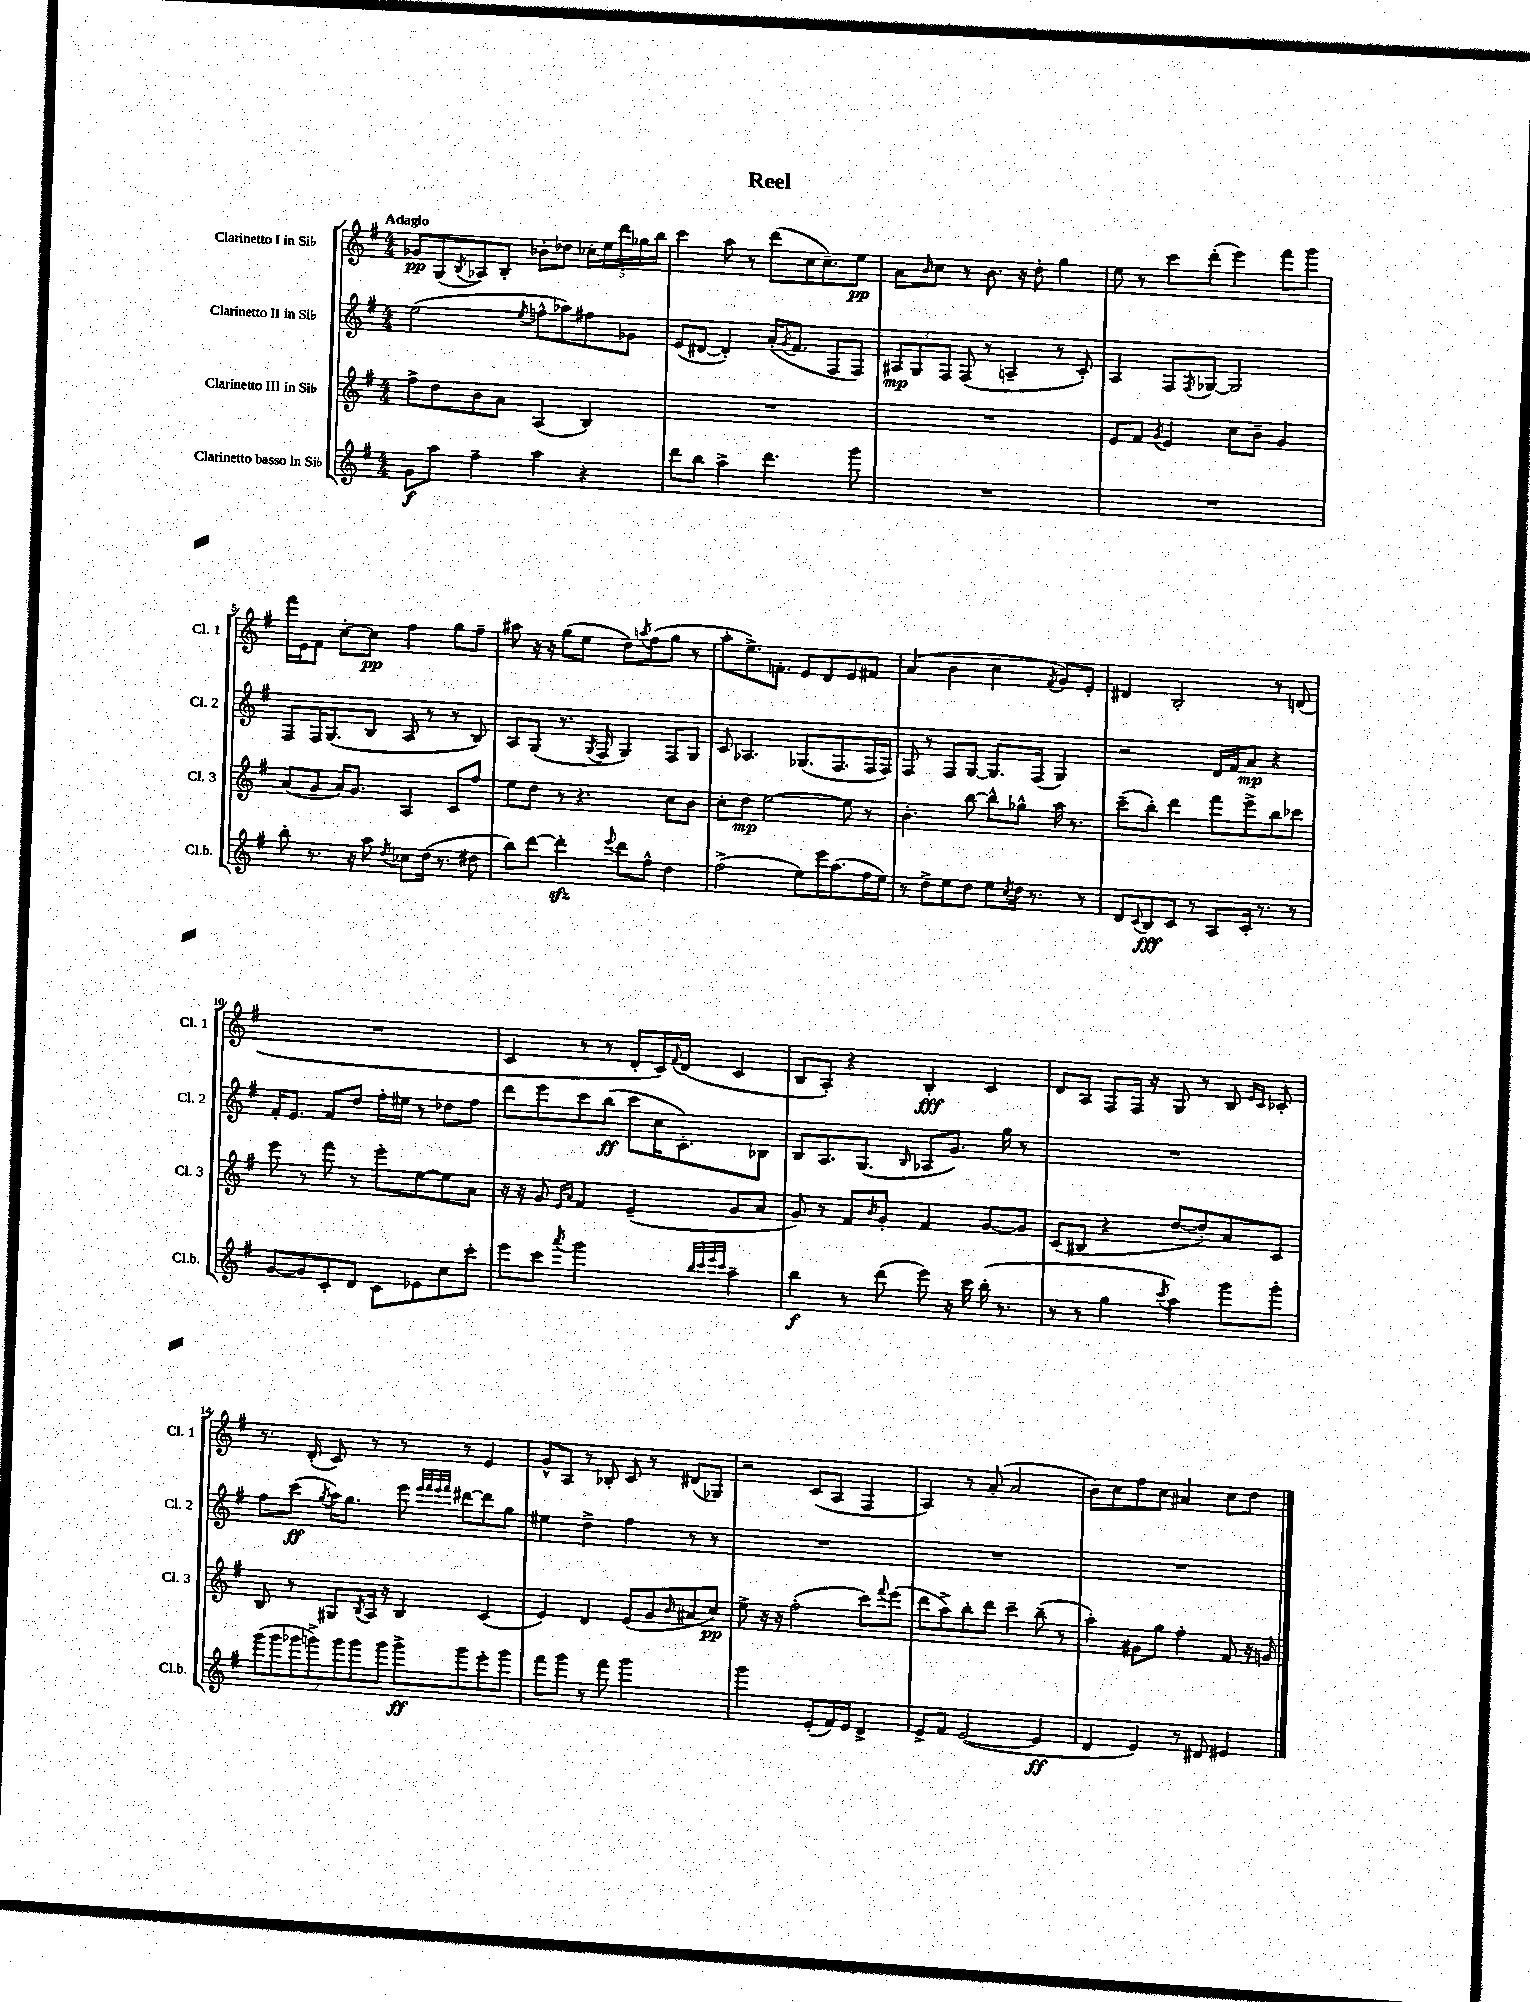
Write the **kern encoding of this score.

**kern	**dynam	**kern	**dynam	**kern	**dynam	**kern	**dynam
*part4	*part4	*part3	*part3	*part2	*part2	*part1	*part1
*staff4	*staff4	*staff3	*staff3	*staff2	*staff2	*staff1	*staff1
*I"Clarinetto basso in Si♭	*	*I"Clarinetto III in Si♭	*	*I"Clarinetto II in Si♭	*	*I"Clarinetto I in Si♭	*
*I'Cl.b.	*	*I'Cl. 3	*	*I'Cl. 2	*	*I'Cl. 1	*
*clefG2	*	*clefG2	*	*clefG2	*	*clefG2	*
*k[f#]	*	*k[f#]	*	*k[f#]	*	*k[f#]	*
*M4/4	*	*M4/4	*	*M4/4	*	*M4/4	*
=1	=1	=1	=1	=1	=1	=1	=1
!	!	!	!	!	!	!LO:TX:a:B:t=Adagio	!
8g\L	f	8ff#^\L	.	(2ee\	.	8g-X/L	pp
8aa\J	.	8dd\	.	.	.	(8G/	.
.	.	.	.	.	.	8qB/	.
4ff#~\	.	8b\	.	.	.	8A-X/)	.
.	.	8a\J	.	.	.	8B'/J	.
.	.	.	.	8qee/	.	.	.
4aa\	.	(4A/	.	8ffn^^\L	.	8b-X'\L	.
.	.	.	.	8aa-X\)	.	8dd-X\J	.
4r	.	4B/)	.	8ff#X\	.	20cc-X'\LL	.
.	.	.	.	.	.	20ee\	.
.	.	.	.	.	.	20ddd\	.
.	.	.	.	8g-X\J	.	.	.
.	.	.	.	.	.	20gg-X\	.
.	.	.	.	.	.	20bb\JJ	.
=2	=2	=2	=2	=2	=2	=2	=2
8ddd\L	.	1r	.	(8e/L	.	4ccc\	.
8bb\J	.	.	.	[8d#X/J	.	.	.
4aa^\	.	.	.	4d#'/])	.	8aa\	.
.	.	.	.	.	.	8r	.
4.ddd\	.	.	.	(16a'/KL	.	(8ddd\L	.
.	.	.	.	8qg/	.	.	.
.	.	.	.	8.f#/J	.	.	.
.	.	.	.	.	.	16cc\K	.
.	.	.	.	.	.	8.cc~\)	.
.	.	.	.	8F#/L	.	.	.
8ggg\	.	.	.	8F#/J)	.	8ee\J	pp
=3	=3	=3	=3	=3	=3	=3	=3
1r	.	1r	.	12A#X/L	mp	8a\L	.
.	.	.	.	12G/	.	.	.
.	.	.	.	.	.	16qqb/	.
.	.	.	.	.	.	8cc\J	.
.	.	.	.	12F#/J	.	.	.
.	.	.	.	(8F#/	.	8r	.
.	.	.	.	8r	.	8.b\	.
.	.	.	.	4An~/	.	.	.
.	.	.	.	.	.	16r	.
.	.	.	.	.	.	8dd'\	.
.	.	.	.	8r	.	4gg\	.
.	.	.	.	8c'/)	.	.	.
=4	=4	=4	=4	=4	=4	=4	=4
1r	.	8e/L	.	4A/	.	8ee\	.
.	.	8f#/J	.	.	.	8r	.
.	.	8qg/	.	.	.	.	.
.	.	4e/	.	8F#/L	.	8ccc\L	.
.	.	.	.	8qF#/	.	.	.
.	.	.	.	[8G-X/J	.	(8ddd'\J	.
.	.	8cc\L	.	2G-/]	.	4eee\)	.
.	.	8b~\J	.	.	.	.	.
.	.	4g/	.	.	.	8fff#\L	.
.	.	.	.	.	.	8ggg\J	.
!!LO:LB:g=z
=5	=5	=5	=5	=5	=5	=5	=5
8bb'\	.	(8a/L	.	8F#/L	.	16fff#\LL	.
.	.	.	.	.	.	16e\J	.
8.r	.	8g/J	.	16F#/K	.	8f#\J	.
.	.	.	.	(8.G/	.	.	.
.	.	16a/KL)	.	.	.	[8cc'\L	.
16r	.	8.g/J	.	.	.	.	.
8aa\	.	.	.	8B/J	.	8cc\J]	pp
8qdd/	.	.	.	.	.	.	.
8cc-X\L	.	4A/	.	8A/	.	4ff#\	.
(16dd\Jk	.	.	.	8r	.	.	.
8.r	.	.	.	.	.	.	.
.	.	8c/L	.	8r	.	8gg\L	.
8dd#X\	.	8ff#/J	.	8B/)	.	8ff#~\J	.
=6	=6	=6	=6	=6	=6	=6	=6
8bb\L)	.	8ee\L	.	8A/L	.	8aa#X\	.
[8ddd\J	.	8dd\J	.	(8G/J	.	16r	.
.	.	.	.	.	.	16r	.
4dddzz'\]	.	8r	.	8.r	.	(8gg\L	.
.	.	4.r	.	.	.	8ee\J	.
.	.	.	.	8qG/	.	.	.
.	.	.	.	16F#/	.	.	.
8qqeee/	.	.	.	.	.	.	.
8ddd\L	.	.	.	4G/)	.	8dd\L)	.
.	.	.	.	.	.	8qaan/	.
8ff#^^\J	.	.	.	.	.	(8ff#\	.
4dd\	.	8cc\L	.	8F#/L	.	8gg\J	.
.	.	8b\J	.	8G/J	.	8r	.
=7	=7	=7	=7	=7	=7	=7	=7
(2ff#^\	.	8cc'\L	.	8c/	.	8aa'\L	.
.	.	8dd\J	mp	4.A-X/	.	8.ee^\)	.
.	.	[2ee\	.	.	.	.	.
.	.	.	.	.	.	8.fn'\J	.
8ee\L)	.	.	.	(8.G-X/L	.	8e/L	.
16eee\K	.	.	.	.	.	8d/	.
(8.aa\	.	.	.	8.F#/	.	.	.
.	.	8ee\]	.	.	.	8e/	.
16ff#\L	.	8r	.	16F#/L	.	8f#X/J	.
16ee\JJ)	.	.	.	16F#/JJ)	.	.	.
=8	=8	=8	=8	=8	=8	=8	=8
8r	.	4.b'\	.	8F#/	.	(4a/	.
8dd^\L	.	.	.	8r	.	.	.
8ee\	.	.	.	8F#/L	.	4b\	.
8dd\J	.	[8bb\	.	[8G/J	.	.	.
8ee\L	.	8bb^^\L]	.	8.G/L]	.	4cc\	.
8qcc/	.	.	.	.	.	.	.
16dd\Jk	.	8gg-X^^\J	.	.	.	.	.
8.r	.	.	.	(16F#/Jk	.	.	.
.	.	.	.	.	.	8qf#/	.
.	.	16aa\	.	4G/)	.	8g/L)	.
.	.	8.r	.	.	.	.	.
8r	.	.	.	.	.	8e'/J	.
=9	=9	=9	=9	=9	=9	=9	=9
8d/L	.	(8ccc~\L	.	2r	.	4d#X/	.
8qqc/	.	.	.	.	.	.	.
8B/	fff	8bb'\J)	.	.	.	.	.
8c/J	.	4ddd\	.	.	.	2B'/	.
8r	.	.	.	.	.	.	.
8A/L	.	8fff#\L	.	16d/LL	.	.	.
.	.	.	.	16f#/J	.	.	.
16c'/Jk	.	8eee^\	.	8a/J	mp	.	.
8.r	.	.	.	.	.	.	.
.	.	8bb\	.	4r	.	8r	.
8r	.	8ccc-X\J	.	.	.	(8dn/	.
!!LO:LB:g=z
=10	=10	=10	=10	=10	=10	=10	=10
[8g/L	.	8eee\	.	16f#'/KL	.	1r	.
.	.	.	.	8.e/J	.	.	.
8g/]	.	8r	.	.	.	.	.
8c'/	.	8fff#\	.	8f#/L	.	.	.
8d/J	.	8r	.	8dd/J	.	.	.
8c\L	.	8eee'\L	.	16ff#'\LL	.	.	.
.	.	.	.	16ee#X\JJ	.	.	.
8e-X\	.	[8ee\	.	8r	.	.	.
8cc\	.	8ee\]	.	8dd-X\L	.	.	.
8ccc'\J	.	8a\J	.	8ff#\J	.	.	.
=11	=11	=11	=11	=11	=11	=11	=11
8eee\L	.	16r	.	8ddd\L	.	4c/	.
.	.	16r	.	.	.	.	.
8ccc\J	.	8g/	.	8eee\	.	.	.
.	.	16qqe/LL	.	.	.	.	.
8qaaa/	.	16qqa/JJ	.	.	.	.	.
2ggg\	.	4f#/	.	8ccc\	.	8r	.
.	.	.	.	(8bb\J	ff	8r	.
.	.	(4e~/	.	8ccc\L	.	8d'/L	.
.	.	.	.	16cc\K	.	16c/L)	.
.	.	.	.	.	.	8qqf#/	.
.	.	.	.	8.c'\)	.	(16d/JJ	.
32qqbb/LLL	.	.	.	.	.	.	.
32qqccc/	.	.	.	.	.	.	.
32qqeee/	.	.	.	.	.	.	.
32qqccc/JJJ	.	.	.	.	.	.	.
4aa~\	.	8g/L	.	.	.	4c/	.
.	.	8a/J	.	8B-X\J	.	.	.
=12	=12	=12	=12	=12	=12	=12	=12
4bb\	f	8g/)	.	8B/L	.	8B/L	.
.	.	8r	.	8.A/	.	8A'/J)	.
8r	.	8f#/L	.	.	.	4r	.
.	.	.	.	(8.G/J	.	.	.
.	.	16qqb/	.	.	.	.	.
(8ddd\	.	8g'/J	.	.	.	.	.
.	.	.	.	16qqB/	.	.	.
8eee\)	.	4f#/	.	8A-X/L	.	4B'/	fff
16r	.	.	.	8.g/J)	.	.	.
16ccc\	.	.	.	.	.	.	.
(16bb'\	.	[8g/L	.	.	.	4c/	.
8.r	.	.	.	16gg\	.	.	.
.	.	8g/J]	.	8r	.	.	.
=13	=13	=13	=13	=13	=13	=13	=13
8r	.	(8c/L	.	1r	.	8d/L	.
8r	.	8B#X/J	.	.	.	8A/J	.
4gg\	.	4r	.	.	.	8F#/L	.
.	.	.	.	.	.	16F#/Jk	.
.	.	.	.	.	.	16r	.
8qccc/	.	.	.	.	.	.	.
4aa\)	.	[8dd/L	.	.	.	8G/	.
.	.	8dd'/])	.	.	.	8r	.
8ggg\L	.	8a/	.	.	.	8B/	.
.	.	.	.	.	.	16qqe/LL	.
.	.	.	.	.	.	16qqc/JJ	.
8ggg'\J	.	8c/J	.	.	.	8c-X'/	.
!!LO:LB:g=z
=14	=14	=14	=14	=14	=14	=14	=14
(14ggg\L	.	8B/	.	8ff#\L	.	8.r	.
14ggg\	.	.	.	.	.	.	.
.	.	8r	.	(8ccc\J	ff	.	.
14ggg-X\	.	.	.	.	.	.	.
.	.	.	.	.	.	(16d'/	.
14gggn^\)	.	.	.	.	.	.	.
.	.	.	.	8qgg/	.	.	.
.	.	8G#X/L	.	16aa\KL)	.	8c/)	.
14ggg\	.	.	.	.	.	.	.
.	.	.	.	8.gg\J	.	.	.
14ggg\	.	.	.	.	.	.	.
.	.	8qB/	.	.	.	.	.
.	.	16A/Jk	.	.	.	8r	.
14ggg\J	.	.	.	.	.	.	.
.	.	16r	.	.	.	.	.
8ggg^\L	ff	4B/	.	8eee\	.	8r	.
.	.	.	.	32qqeee/LLL	.	.	.
.	.	.	.	32qqfff#/	.	.	.
.	.	.	.	32qqeee/	.	.	.
.	.	.	.	32qqfff#/JJJ	.	.	.
8ggg\	.	.	.	[8ddd#X\L	.	8r	.
8eee'\	.	(4c/	.	8ddd#\]	.	4e/	.
8ggg\J	.	.	.	8gg\J	.	.	.
=15	=15	=15	=15	=15	=15	=15	=15
8fff#\L	.	4e/)	.	4ee#X\	.	8g^^/L	.
8ggg\J	.	.	.	.	.	8A/J	.
8r	.	4d/	.	4dd^\	.	8r	.
8fff#\	.	.	.	.	.	8B-X'/	.
2ggg\	.	(8e/L	.	4ff#\	.	8c/	.
.	.	8g/	.	.	.	8r	.
.	.	16qqb/	.	.	.	.	.
.	.	8a#X/	.	8r	.	(8d#X/L	.
.	.	8cc/J)	pp	8r	.	8G-X/J)	.
=16	=16	=16	=16	=16	=16	=16	=16
2ggg\	.	8ee^\	.	1r	.	2r	.
.	.	16r	.	.	.	.	.
.	.	16r	.	.	.	.	.
.	.	(2ff#'\	.	.	.	.	.
(8e'/L	.	.	.	.	.	(8c/L	.
16f#/L)	.	.	.	.	.	8A/J	.
16e/JJ	.	.	.	.	.	.	.
4d^/	.	8ccc\L)	.	.	.	4F#/	.
.	.	8qqfff#/	.	.	.	.	.
.	.	(8eee\J	.	.	.	.	.
=17	=17	=17	=17	=17	=17	=17	=17
8e^/L	.	8ddd\L	.	1r	.	4A/)	.
8f#/J	.	8aa^\)	.	.	.	.	.
([2e/	.	8bb'\	.	.	.	8r	.
.	.	8ddd\J	.	.	.	(8a'/	.
.	.	4ccc~\	.	.	.	2a/	.
4e/]	ff	(8bb~\	.	.	.	.	.
.	.	8r	.	.	.	.	.
=18	=18	=18	=18	=18	=18	=18	=18
4d/	.	4aa'\)	.	1r	.	8b\L)	.
.	.	.	.	.	.	8cc\	.
4e/)	.	8g#X\L	.	.	.	8ff#\	.
.	.	8gg\J	.	.	.	8cc\J	.
8r	.	4ff#'\	.	.	.	4a#X/	.
8d#X/	.	.	.	.	.	.	.
4e#X/	.	8f#/	.	.	.	8cc\L	.
.	.	16r	.	.	.	8dd\J	.
.	.	16gn/	.	.	.	.	.
==	==	==	==	==	==	==	==
*-	*-	*-	*-	*-	*-	*-	*-
